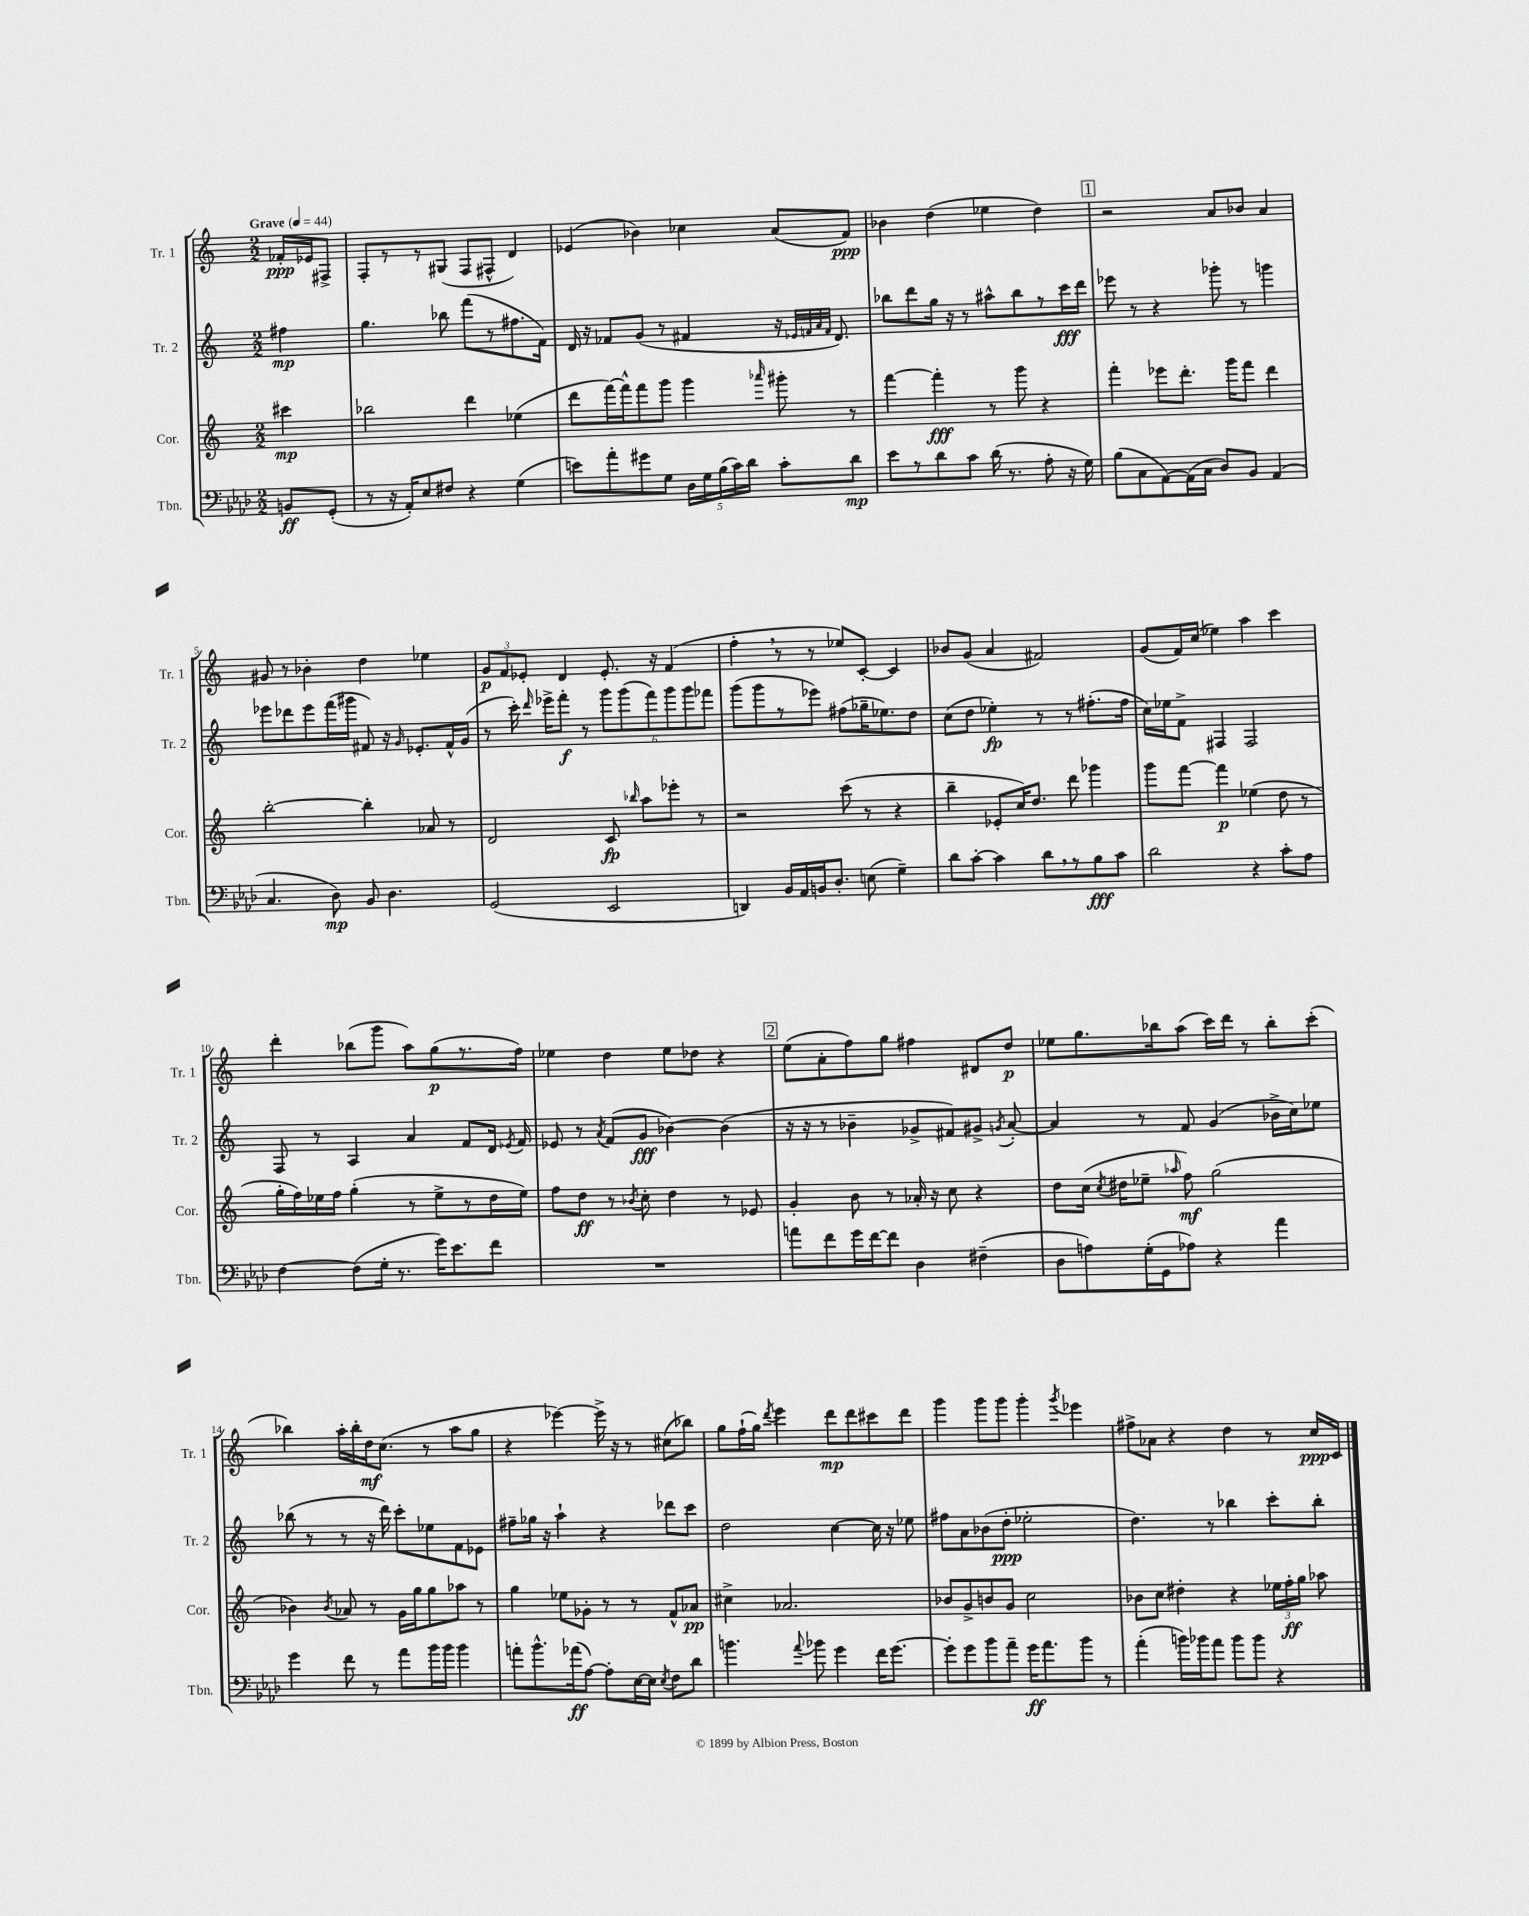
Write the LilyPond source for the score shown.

<<
\new StaffGroup <<
\new Staff = "s0" \with { instrumentName = "Tr. 1" shortInstrumentName = "Tr. 1" } {
    \clef treble \key c \major \numericTimeSignature \time 2/2 \partial 4 \tempo "Grave" 4 = 44
    \autoBeamOff fes'16[-.\ppp ees'16 fis8]-> |
    f8[-. r8 r8 gis8]( f8[ fis8]-^ d'4) |
    ees'4( bes'4) ces''4 a'8[( f'8]\ppp) |
    bes'4 d''4( ees''4 d''4) |
    \mark \markup { \box "1" } r2 a'8[ bes'8] a'4 |
    gis'8 r8 bes'4-. d''4 ees''4 |
    \tuplet 3/2 { g'8[\p f'8 ees'8]-. } d'4 ees'8.-. r16 f'4( |
    f''4-. \breathe r8 r8 ees''8[) c'8]~-. c'4 |
    bes'8[ g'8]( a'4 fis'2) |
    g'8[( f'16) c''16]( ees''4) a''4 c'''4 |
    d'''4-. bes''8[( g'''8] a''8[) g''8\p( r8. f''16]) |
    ees''4 d''4 ees''8[ des''8] r4 |
    \mark \markup { \box "2" } e''8[( a'8-. f''8) g''8] fis''4 dis'8[ d''8]\p |
    ees''8[ g''8. bes''16 a''8]( c'''16[) d'''16] r8 bes''8[-. c'''8]-.( |
    bes''4) a''16[-. bes''16-. d''16\mf c''8.]( r8 a''8[ g''8] |
    r4 ees'''4~) ees'''16-> r16 r8 cis''8[( bes''8]) |
    g''8[ f''16-!( g''16]) \acciaccatura { d'''8 } e'''4 d'''8[\mp d'''8 cis'''8 d'''8] |
    g'''4 g'''8[ g'''8] g'''4-. \acciaccatura { g'''8 } ees'''4 |
    fis''8[-> aes'8] r4 d''4 r8 c''16[\ppp c'16] \bar "|." |
}
\new Staff = "s1" \with { instrumentName = "Tr. 2" shortInstrumentName = "Tr. 2" } {
    \clef treble \key c \major \numericTimeSignature \time 2/2 \partial 4
    \autoBeamOff fis''4\mp |
    g''4. bes''8 f'''8[( r8 fis''8. f'16]) |
    d'16 r16 fes'8[ g'8]( r8 fis'4 r16 \grace { ees'32[ f'32 a'32 f'32] } d'8.) |
    bes''8[ d'''8 g''16] r16 r8 ais''8[-^ bes''8 r8 c'''16\fff d'''16] |
    \mark \markup { \box "1" } ees'''8 r8 r4 ges'''8-. r8 g'''4 |
    ees'''8[ des'''8 ees'''8 f'''16( gis'''16] fis'8) r16 \grace { g'16 } ees'8.[-. fis'16-^ g'16]( |
    r8 c'''16-.) \grace { d'''16 } ees'''16[-> f'''8]-.\f r8 \tuplet 6/4 { g'''8[ g'''8( f'''8) g'''8 g'''8 fes'''8] } |
    g'''8[( g'''8 r8 ees'''8]) fis''8[( ges''16-- ees''8.) d''8] |
    c''8[( d''8] ees''4-.\fp) r8 r8 fis''8.[-.( fis''16] |
    c''16[) ees''16 f'8]-> fis4 fis2 |
    f8 r8 a4 a'4 f'8[ d'16] \acciaccatura { ees'8 } f'16 |
    ees'8 r8 \acciaccatura { a'8 } f'8[( g'8]\fff bes'4~) bes'4( |
    \mark \markup { \box "2" } r16 r16 r8 bes'4-- ges'8[-> fis'8) gis'8]-> \acciaccatura { g'8 } a'8~-. |
    a'4 r8 f'8 g'4( bes'16[-> c''16) ees''8] |
    bes''8( r8 r8 r16 d'''16) c'''8[-. ees''8 f'8 ees'8] |
    fis''8[-- ges''16] r16 a''4-! r4 des'''8[ c'''8] |
    d''2 c''4~ c''16 r16 ees''8 |
    fis''8[ a'8 bes'8( d''8]-.\ppp ees''2-. |
    d''4.) r8 bes''4 c'''8[-. bes''8]-. \bar "|." |
}
\new Staff = "s2" \with { instrumentName = "Cor." shortInstrumentName = "Cor." } {
    \clef treble \key c \major \numericTimeSignature \time 2/2 \partial 4
    \autoBeamOff cis'''4\mp |
    bes''2 d'''4 ees''4( |
    d'''8[ f'''16~) f'''16-^ f'''8 g'''8] g'''4 \grace { aes'''16 } gis'''8-. r8 |
    f'''4~ f'''4-.\fff r8 g'''8 r4 |
    \mark \markup { \box "1" } f'''4-. ees'''8[ d'''8.]-. g'''16[ f'''8] d'''4 |
    b''2~-. b''4-. aes'8 r8 |
    d'2 c'8\fp \grace { bes''16 } a''8[ ees'''8]-. r8 |
    r2 c'''8( r8 r4 |
    b''4-- ees'8[-. c''16) d''8.] d'''8 ges'''4 |
    g'''8[ f'''8]~ f'''4\p ees''4( d''8 r8 |
    g''16[-. f''16) ees''16 f''16] g''4-.( r8 ees''8[-> r8 d''16 ees''16]) |
    f''8[ d''8]\ff r8 \acciaccatura { bes'8 } c''8-. d''4 r8 ees'8 |
    \mark \markup { \box "2" } g'4-. b'8 r8 aes'16-. r16 c''8 r4 |
    d''8[ c''16]( \acciaccatura { c''8 } dis''16[ ees''8]-- \grace { aes''16 } f''8\mf) g''2( |
    bes'4) \acciaccatura { bes'8 } aes'8 r8 g'16[ g''16 g''8 aes''8] r8 |
    g''4 ees''8[ ges'8]-. r8 r8 f'8[-^ aes'8]\pp |
    cis''4-> aes'2. |
    bes'8[ g'8-> b'8 g'8] c''2 |
    bes'8[ c''8] dis''4-. r4 \tuplet 3/2 { ees''16[ f''16-.\ff g''16] } aes''8 \bar "|." |
}
\new Staff = "s3" \with { instrumentName = "Tbn." shortInstrumentName = "Tbn." } {
    \clef bass \key aes \major \numericTimeSignature \time 2/2 \partial 4
    \autoBeamOff b,8[\ff g,8]-.( |
    r8 r16 aes,16[-.) ees8 fis8] r4 g4( |
    e'8[) aes'8-. gis'8 g8] \tuplet 5/4 { des16[ g16 bes16( c'16) des'16] } c'8[-. des'8]\mp |
    ees'8[ r8 des'8 c'8] des'16( r8. aes8-. r16 g16) |
    \mark \markup { \box "1" } bes8[( c8 aes,8~) aes,16( c16] des8[) bes,8] aes,4( |
    c4. des8\mp) bes,8 des4. |
    g,2( ees,2 |
    d,4) bes,16[ aes,16 b,16 des8.]-. e8( g4--) |
    des'8[ c'8]~-. c'4 des'8[ \breathe r8 bes8\fff c'8] |
    des'2 r4 c'8[-. aes8] |
    f4~ f8[( g16]-. r8. g'16[) ees'8. f'8] |
    R1 |
    \mark \markup { \box "2" } a'8[ f'8 g'16 f'16~ f'8] des4 fis4--( |
    des8[ a8) g16-.( g,16 aes8]) r4 aes'4 |
    g'4 f'8 r8 aes'8[ bes'16 bes'16] bes'4 |
    a'8[-. bes'8.-^ aes'16\ff( aes8]~) aes8[-. ees16~ ees16] \acciaccatura { ees8 } f8[ des'8] |
    b'4. \appoggiatura { aes'8 } bes'8 g'4 f'16[ g'8.]~ |
    g'8[-. g'8 bes'8 aes'8]-- g'16[\ff aes'8. bes'8] r8 |
    aes'4-.( b'16[) bes'16 aes'8] bes'8[ bes'8] r4 \bar "|." |
}
>>
>>
